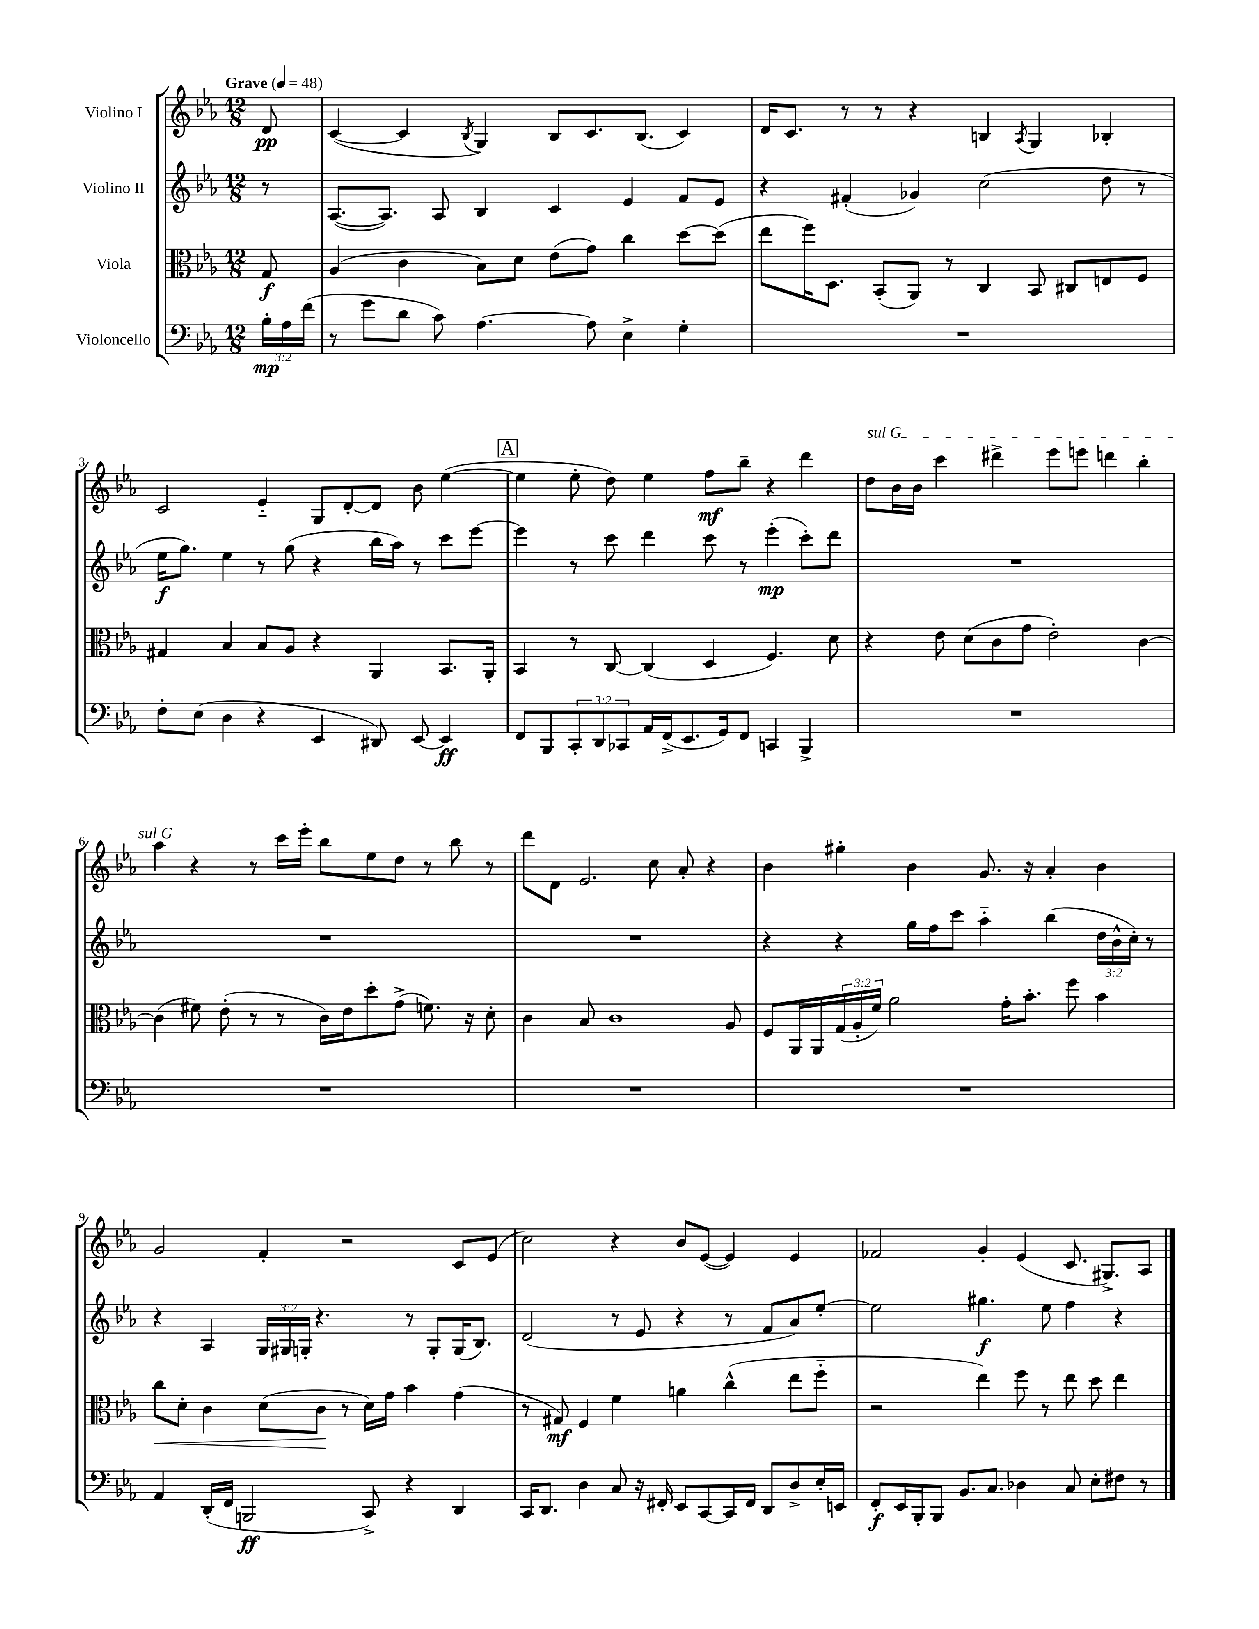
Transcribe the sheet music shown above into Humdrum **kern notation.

**kern	**kern	**kern	**kern
*staff4	*staff3	*staff2	*staff1
*clefF4	*clefC3	*clefG2	*clefG2
*k[b-e-a-]	*k[b-e-a-]	*k[b-e-a-]	*k[b-e-a-]
*M12/8	*M12/8	*M12/8	*M12/8
*MM48	*MM48	*MM48	*MM48
24B-'\LL	8G/	8r	8d/
24A-\	.	.	.
(24f\JJ	.	.	.
=	=	=	=
8r	(4A-/	([8.A-/L	([4c/
8g\L	.	.	.
.	.	8.A-/]J)	.
8d\J	4c\	.	4c/]
8c\)	.	8A-/	.
.	.	.	8qB-/
[4.A-\	8B-\L)	4B-/	4G/)
.	8d\J	.	.
.	(8e-\L	4c/	8B-/L
8A-\]	8g\J)	.	8.c/
4E-^\	4cc\	4e-/	.
.	.	.	(8.B-/J
4G'\	[8dd\L	8f/L	4c/)
.	(8dd\]J	8e-/J	.
=	=	=	=
1.r	8ee-\L	4r	16d/LK
.	.	.	8.c/J
.	16ff\K)	.	.
.	8.D\J	.	.
.	.	(4f#'/	8r
.	(8BB-'/L	.	8r
.	8AA-/J)	4g-/)	4r
.	8r	.	.
.	4C/	(2cc\	4B/
.	.	.	8qA-/
.	8BB-/	.	4G/
.	8C#/L	.	.
.	8E/	8dd\	4B-'/
.	8F/J	8r	.
=	=	=	=
8F'\L	4G#/	16ee-\LK	2c/
.	.	8.gg\J)	.
(8E-\J	.	.	.
4D\	4B-/	4ee-\	.
4r	8B-/L	8r	4e-'~/
.	8A-/J	(8gg\	.
4EE-/	4r	4r	8G/L
.	.	.	[8d'/
8DD#/)	4AA-/	16bb-\LL	8d/]J
.	.	16aa-\JJ)	.
[8EE-/	.	8r	8b-\
4EE-/]	8.BB-/L	8ccc\L	([4ee-\
.	.	[8eee-\J	.
.	16AA-'/Jk	.	.
=	=	=	=
8FF/L	4BB-/	4eee-\]	4ee-\]
8BBB-/	.	.	.
12CC'/	8r	8r	8ee-'\
12DD/	.	.	.
.	[8C/	8ccc\	8dd\)
12CC-/	.	.	.
16AA-/L	(4C/]	4ddd\	4ee-\
(16FF^/J	.	.	.
8.EE-/	.	.	.
.	4D/	8ccc\	8ff\L
16GG/k)	.	.	.
8FF/J	.	8r	8bb-~\J
4CC/	4.F/)	(4eee-'\	4r
4BBB-^/	.	8ccc'\L)	4ddd\
.	8d\	8ddd\J	.
=	=	=	=
1.r	4r	1.r	8dd\L
.	.	.	16b-\L
.	.	.	16b-\JJ
.	8e-\	.	4ccc\
.	(8d\L	.	.
.	8c\	.	4ddd#^\
.	8g\J	.	.
.	2e-'\)	.	8eee-\L
.	.	.	8eee\J
.	.	.	4ddd\
.	[4c\	.	4bb-'\
=	=	=	=
1.r	(4c\]	1.r	4aa-\
.	8f#\)	.	4r
.	(8e-'\	.	.
.	8r	.	8r
.	8r	.	16ccc\LL
.	.	.	16eee-'\JJ
.	16c\LL)	.	8bb-\L
.	16e-\J	.	.
.	8dd'\	.	8ee-\
.	(8g^\J	.	8dd\J
.	8.f\)	.	8r
.	.	.	8bb-\
.	16r	.	.
.	8d'\	.	8r
=	=	=	=
1.r	4c\	1.r	8ddd\L
.	.	.	8d\J
.	8B-/	.	2.e-/
.	1c	.	.
.	.	.	8cc\
.	.	.	8a-'/
.	.	.	4r
.	8A-/	.	.
=	=	=	=
1.r	8F/L	4r	4b-\
.	16AA-/L	.	.
.	16AA-/	.	.
.	(24G/	4r	4gg#'\
.	24A-'/	.	.
.	24f/JJ)	.	.
.	2a-\	.	.
.	.	16gg\LL	4b-\
.	.	16ff\J	.
.	.	8ccc\J	.
.	.	4aa-'~\	8.g/
.	16g'\LK	.	.
.	8.b-'\J	.	16r
.	.	(4bb-\	4a-'/
.	8ff\	.	.
.	4b-\	24dd\LL	4b-\
.	.	24b-^^\	.
.	.	24cc'\JJ)	.
.	.	8r	.
=	=	=	=
4AA-/	8cc\L	4r	2g/
.	8d'\J	.	.
(16DD'/LL	4c\	4A-/	.
16FF/JJ	.	.	.
2BBB/	.	.	.
.	(8d\L	24G/LL	4f'/
.	.	24G#/	.
.	.	24G'/JJ	.
.	8c\J	4.r	.
.	8r	.	2r
8CC^/)	16d\LL)	.	.
.	16g\JJ	.	.
4r	4b-\	8r	.
.	.	8G'/L	.
4DD/	(4g\	(16G/K	8c/L
.	.	8.B-/J)	.
.	.	.	(8e-/J
=	=	=	=
16CC/LK	8r	(2d/	2cc\)
8.DD/J	.	.	.
.	8G#/)	.	.
4D\	4F/	.	.
8C/	4f\	8r	4r
16r	.	8e-/	.
16FF#'/	.	.	.
8EE-/L	4a\	4r	8b-/L
[8CC/	.	.	([8e-/J
16CC/]L	(4cc^^\	8r	4e-/])
16FF#/JJ	.	.	.
8DD/L	.	8f/L	.
8D^/	8ee-\L	8a-/)	4e-/
16E-'/L	8ff'~\J	[8ee-'/J	.
16EE/JJ	.	.	.
=	=	=	=
8FF'/L	2r	2ee-\]	2f-/
16EE-/L	.	.	.
16BBB-'/J	.	.	.
8BBB-/J	.	.	.
8.BB-/L	.	.	.
.	4ee-\)	4.gg#\	4g'/
8.C/J	.	.	.
4D-\	8ff\	.	(4e-/
.	8r	8ee-\	.
8C/	8ee-\	4ff\	8.c/
8E-'\L	8dd\	.	.
.	.	.	8.G#^/L)
8F#\J	4ee-\	4r	.
8r	.	.	8A-/J
==	==	==	==
*-	*-	*-	*-
